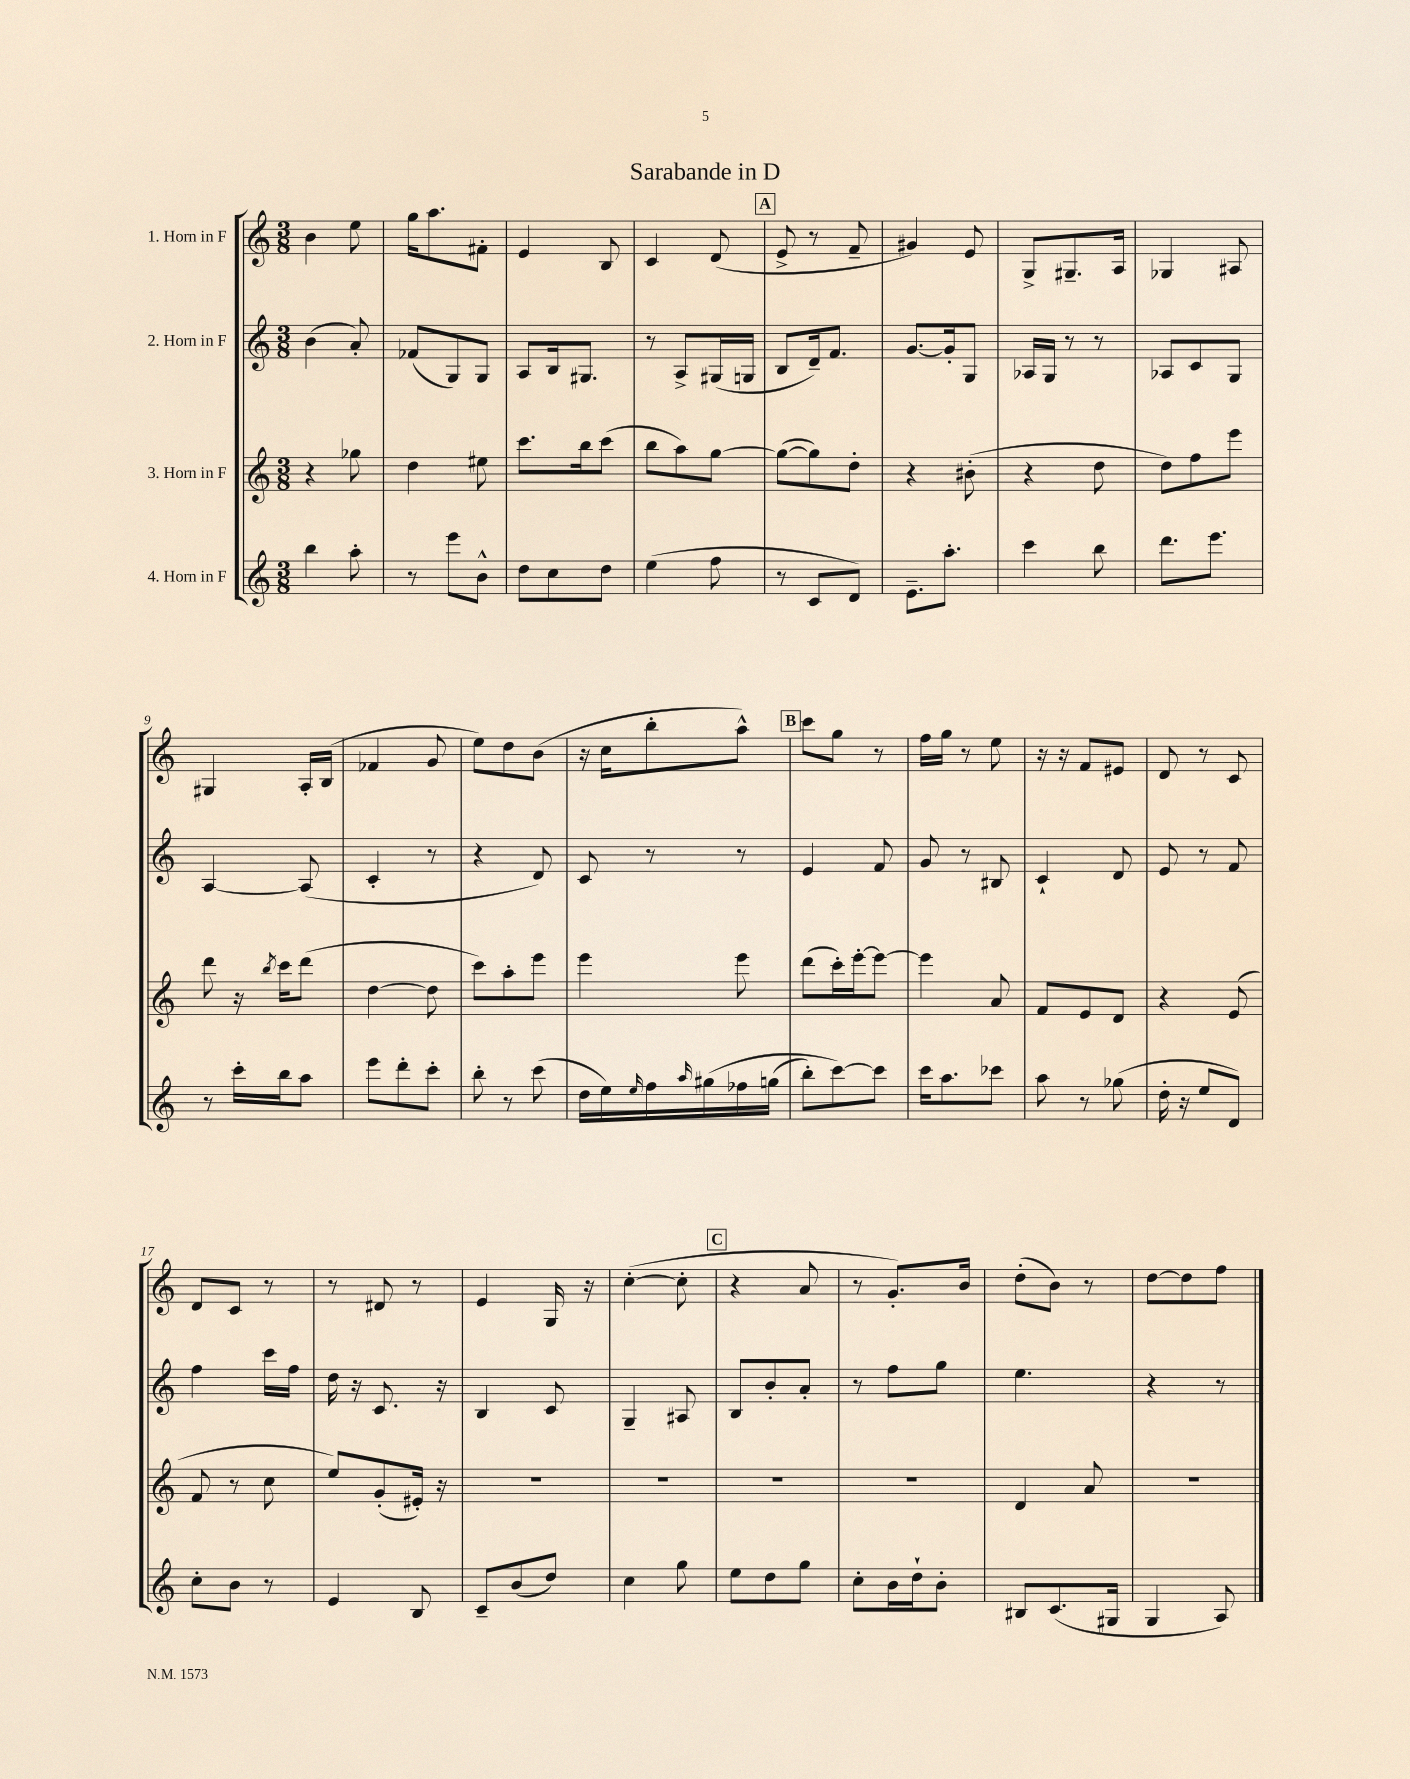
\header { title = "Sarabande in D" }
<<
\new StaffGroup <<
\new Staff = "s0" \with { instrumentName = "1. Horn in F" } {
    \clef treble \key c \major \numericTimeSignature \time 3/8
    b'4 e''8 |
    g''16 a''8. fis'8-. |
    e'4 b8 |
    c'4 d'8( |
    \mark \markup { \box "A" } e'8-> r8 f'8-- |
    gis'4) e'8 |
    g8-> gis8.-- a16 |
    ges4 ais8 |
    gis4 a16-. b16( |
    fes'4 g'8 |
    e''8) d''8 b'8( |
    r16 c''16 b''8-. a''8-^) |
    \mark \markup { \box "B" } c'''8 g''8 r8 |
    f''16 g''16 r8 e''8 |
    r16 r16 f'8 eis'8 |
    d'8 r8 c'8 |
    d'8 c'8 r8 |
    r8 dis'8 r8 |
    e'4 g16 r16 |
    c''4~-.( c''8-. |
    \mark \markup { \box "C" } r4 a'8 |
    r8 g'8.-.) b'16 |
    d''8-.( b'8) r8 |
    d''8~ d''8 f''8 \bar "|." |
}
\new Staff = "s1" \with { instrumentName = "2. Horn in F" } {
    \clef treble \key c \major \numericTimeSignature \time 3/8
    b'4( a'8-.) |
    fes'8( g8) g8 |
    a8 b16 gis8. |
    r8 a8-> gis16( g16 |
    \mark \markup { \box "A" } b8 d'16--) f'8. |
    g'8.~ g'16-. g8 |
    aes16 g16 r8 r8 |
    aes8 c'8 g8 |
    a4~ a8( |
    c'4-. r8 |
    r4 d'8) |
    c'8 r8 r8 |
    \mark \markup { \box "B" } e'4 f'8 |
    g'8 r8 bis8 |
    c'4-! d'8 |
    e'8 r8 f'8 |
    f''4 c'''16 f''16 |
    d''16 r16 c'8. r16 |
    b4 c'8 |
    g4-- ais8 |
    \mark \markup { \box "C" } b8 b'8-. a'8-. |
    r8 f''8 g''8 |
    e''4. |
    r4 r8 \bar "|." |
}
\new Staff = "s2" \with { instrumentName = "3. Horn in F" } {
    \clef treble \key c \major \numericTimeSignature \time 3/8
    r4 ges''8 |
    d''4 eis''8 |
    c'''8. b''16 c'''8( |
    b''8 a''8) g''8~ |
    \mark \markup { \box "A" } g''8~( g''8) d''8-. |
    r4 bis'8-.( |
    r4 d''8 |
    d''8) f''8 e'''8 |
    d'''8 r16 \acciaccatura { b''8 } c'''16 d'''8( |
    d''4~ d''8 |
    c'''8) a''8-. e'''8 |
    e'''4 e'''8 |
    \mark \markup { \box "B" } d'''8( c'''16-.) e'''16~-. e'''8~ |
    e'''4 a'8 |
    f'8 e'8 d'8 |
    r4 e'8( |
    f'8 r8 c''8 |
    e''8) g'8-.( eis'16-.) r16 |
    R4. |
    R4. |
    \mark \markup { \box "C" } R4. |
    R4. |
    d'4 a'8 |
    R4. \bar "|." |
}
\new Staff = "s3" \with { instrumentName = "4. Horn in F" } {
    \clef treble \key c \major \numericTimeSignature \time 3/8
    b''4 a''8-. |
    r8 e'''8 b'8-^ |
    d''8 c''8 d''8 |
    e''4( f''8 |
    \mark \markup { \box "A" } r8 c'8 d'8) |
    e'8.-- a''8.-. |
    c'''4 b''8 |
    d'''8. e'''8. |
    r8 c'''16-. b''16 a''8 |
    e'''8 d'''8-. c'''8-. |
    b''8-. r8 c'''8( |
    d''16 e''16) \grace { e''16 } f''16 \grace { a''16 } gis''16\( fes''16 g''16( |
    \mark \markup { \box "B" } b''8-.) c'''8~\) c'''8 |
    c'''16 a''8. ces'''8 |
    a''8 r8 ges''8( |
    d''16-. r16 e''8 d'8) |
    c''8-. b'8 r8 |
    e'4 b8 |
    c'8-- b'8( d''8) |
    c''4 g''8 |
    \mark \markup { \box "C" } e''8 d''8 g''8 |
    c''8-. b'16 d''16-! b'8-. |
    bis8 c'8.( gis16 |
    g4 a8) \bar "|." |
}
>>
>>
